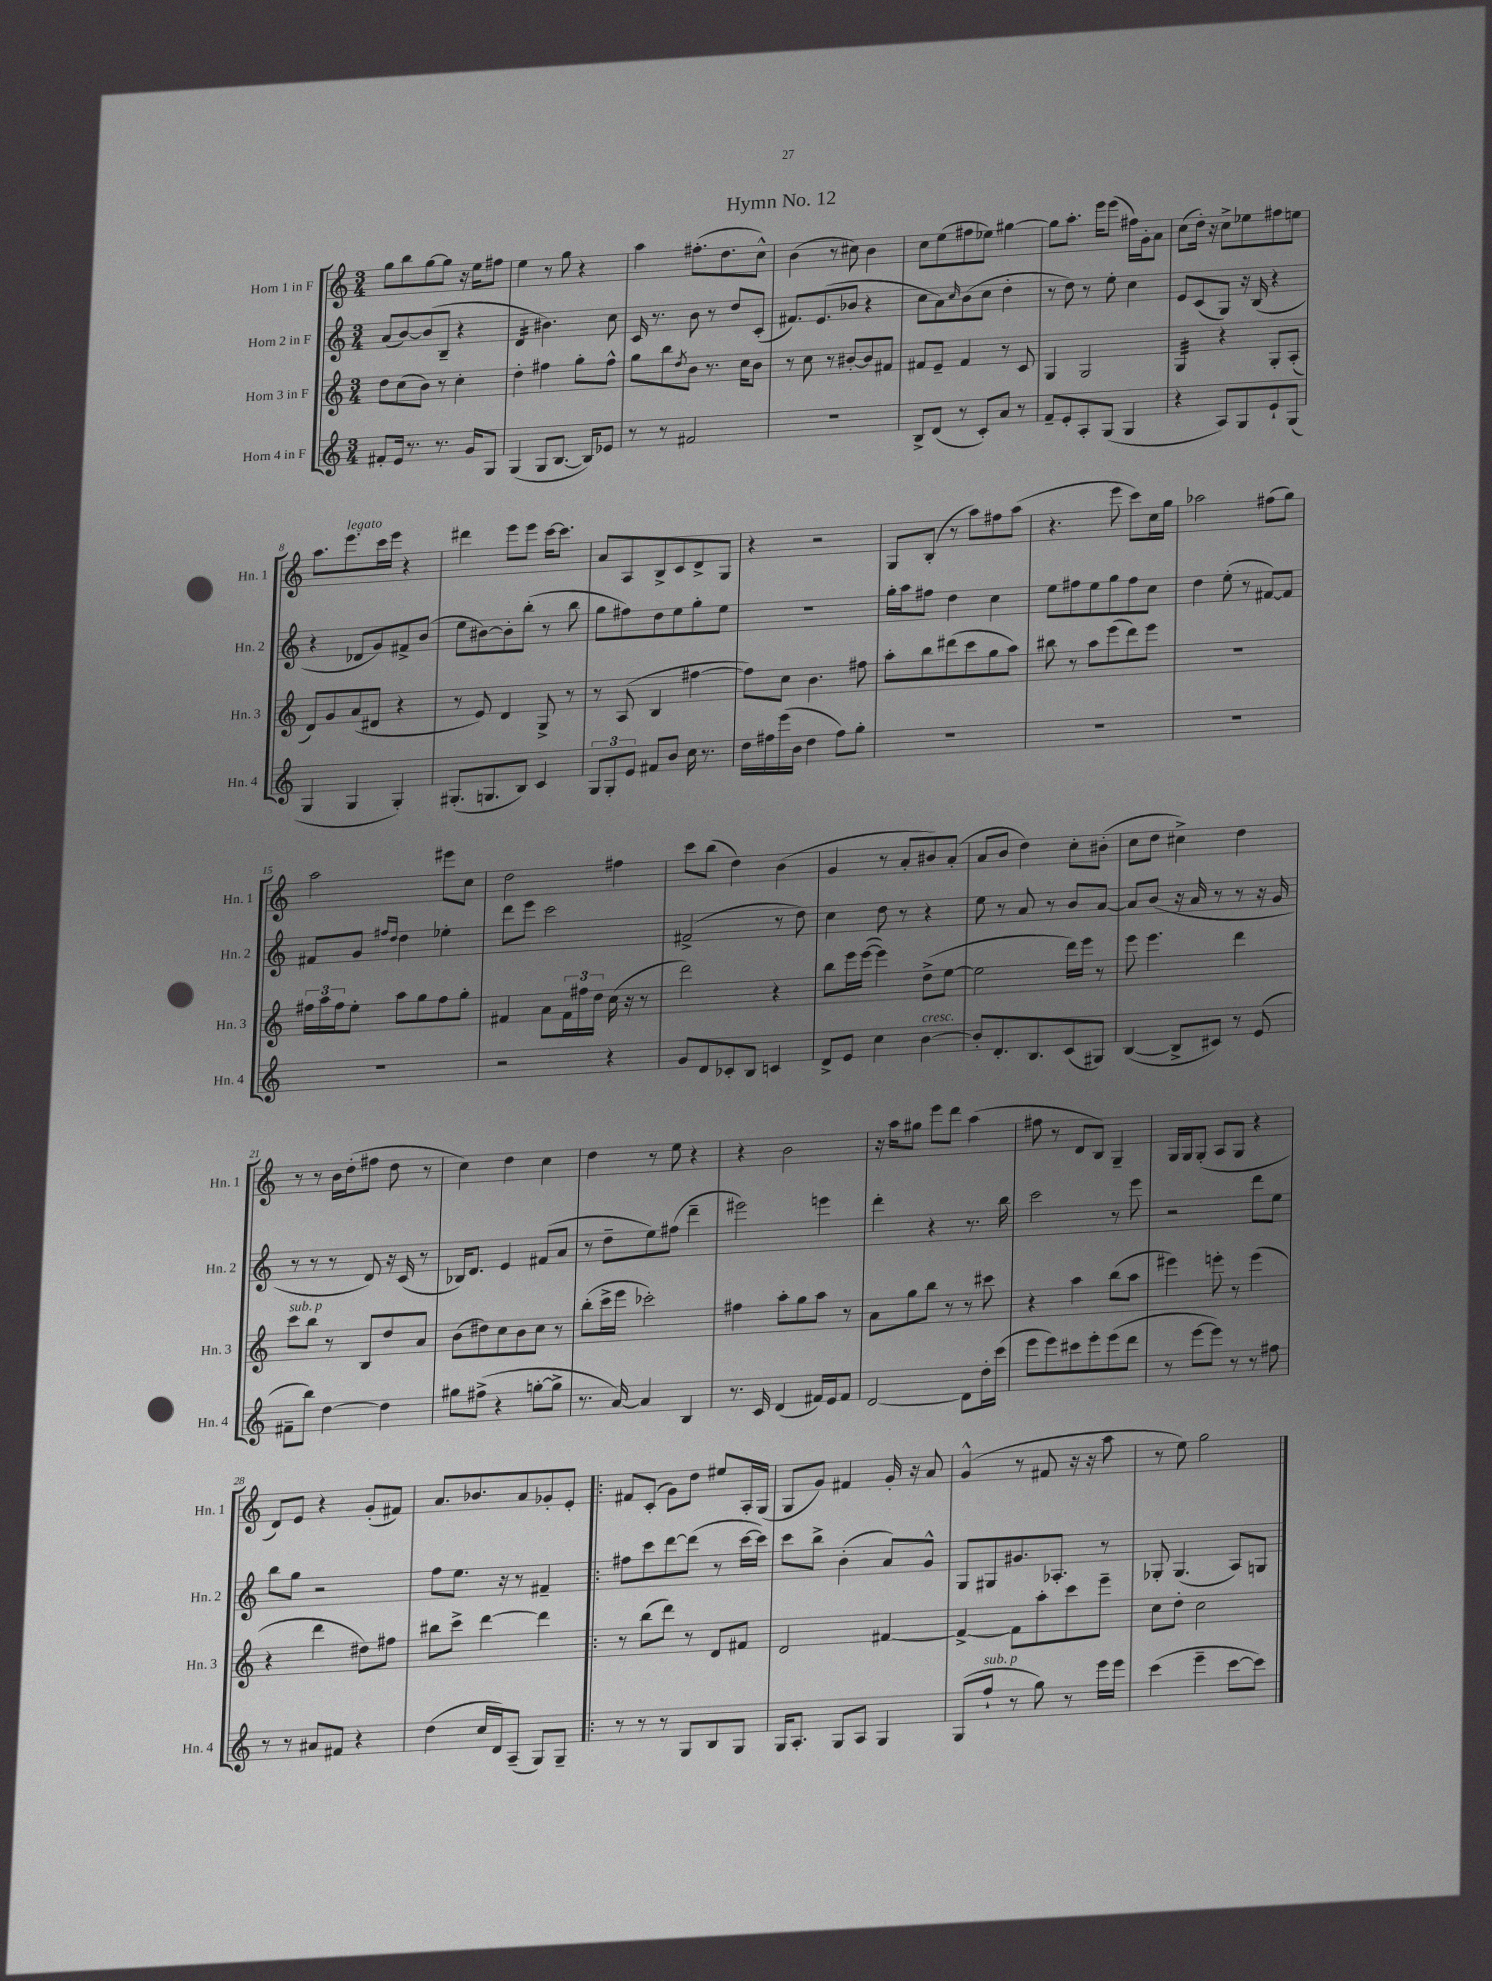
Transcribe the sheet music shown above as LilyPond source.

\header { title = "Hymn No. 12" }
<<
\new StaffGroup <<
\new Staff = "s0" \with { instrumentName = "Horn 1 in F" shortInstrumentName = "Hn. 1" } {
    \clef treble \key c \major \numericTimeSignature \time 3/4
    g''8 b''8 g''8~ g''8 r16 e''16 fis''8 |
    e''4 r8 g''8 r4 |
    a''4 fis''8.-.( d''8. c''8-^) |
    b'4( r8 cis''8) b'4 |
    c''8 e''8( fis''8 ees''8) gis''4~ |
    gis''8 a''8.-. e'''16 e'''8( fis''16) g'16-. a'8 |
    c''8( d''16-.) r16 c''8-> ees''8 fis''8 e''8 |
    a''8. e'''8.^\markup { \italic "legato" } c'''16 e'''16 r4 |
    dis'''4 e'''8 e'''8 c'''16~ c'''8. |
    a'8 a8 b8-> c'8 d'8-> g8 |
    r4 r2 |
    g8 b8-.( r8 a''8) fis''8 a''8( |
    r4. e'''8 c'''8) c''16 g''16 |
    aes''2 fis''8( g''8) |
    a''2 eis'''8 c''8 |
    d''2 fis''4 |
    c'''8 b''8( d''4) b'4( |
    g'4 r8 a'8-. bis'8) a'8-.( |
    a'8 b'8 d''4) c''8-. bis'8-.( |
    c''8 d''8 cis''4->) d''4 |
    r8 r8 b'16 d''16-.( fis''8 d''8 r8 |
    c''4) d''4 c''4 |
    d''4 r8 e''8 r4 |
    r4 b'2 |
    r16 a''16 gis''8 e'''8 d'''8 a''4( |
    fis''8 r8 d'8 b8) g4-- |
    g16 g16 g8-.( a8 g8 r4 |
    d'8) e'8 r4 g'8-.( fis'8) |
    a'8. bes'8. a'8 ges'8-. e'8-. |
    \bar ".|:" fis'8 c'8-.( g'8) d''8 eis''8 a16-. g16( |
    g8 g'8) fis'4 g'16-. r16 a'8 |
    g'4-^( r8 fis'8 r16 r16 a''8 |
    r8 e''8) g''2 \bar "|." |
}
\new Staff = "s1" \with { instrumentName = "Horn 2 in F" shortInstrumentName = "Hn. 2" } {
    \clef treble \key c \major \numericTimeSignature \time 3/4
    a'8( b'8~) b'8( b8-- r4 |
    d'4:16 bis'4.) c''8 |
    c'16 r8. b'8 r8 d''8 c'8-.( |
    fis'8.) e'8.( bes'8 r4 |
    c''8 a'8) \grace { c''16 } b'8( c''8 d''4-. |
    r8 d''8) r8 e''8-. c''4 |
    e'8 c'8( g8) r16 b16( r4 |
    r4 des'8 g'8) fis'8-> b'8( |
    e''8 bis'8~) bis'8-. b''8-.( r8 b''8 |
    g''8 fis''8) d''8 e''8 g''8-. e''8 |
    R2. |
    g''16-. a''16 fis''8 d''4 c''4 |
    e''8 fis''8 e''8 g''8 fis''8 c''8 |
    d''4 e''8-.( r8 fis'8~) fis'8 |
    fis'8 g'8 \grace { fis''16 d''16 } d''4 ees''4-. |
    d'''8 e'''8 c'''2 |
    fis'2->( r8 d''8) |
    c''4 d''8 r8 r4 |
    e''8 r8 a'8 r8 b'8 a'8~ |
    a'8 b'8( r16 a'16 r8 r8 r16 g'16 |
    r8 r8 r8 d'8) r16 c'16( r8 |
    bes16) d'8. e'4 fis'8( a'8 |
    r8 d''8-- e''8) fis''8( d'''4-- |
    eis'''2) e'''4 |
    d'''4-. r4 r8. b''16 |
    c'''2 r8 e'''8 |
    r2 d'''8 e''8 |
    b''8 g''8 r2 |
    f''8 e''8. r16 r8 fis'4-- |
    \bar ".|:" fis''8 c'''8 d'''8~ d'''8( r8 c'''16~ c'''16) |
    c'''8 b''8-> b'4-.( a'8) g'8-^ |
    g8 gis8 gis'8. aes8.-. r8 |
    ges8-. ges4.( a8) g8 \bar "|." |
}
\new Staff = "s2" \with { instrumentName = "Horn 3 in F" shortInstrumentName = "Hn. 3" } {
    \clef treble \key c \major \numericTimeSignature \time 3/4
    d''8 c''8( b'8) r8 c''4-. |
    d''4-. fis''4 g''8-. fis''8-^ |
    g''8 b''8 \acciaccatura { d''8 } b'8 r8. c''16 b'8 |
    r8 c''8 r8 bis'8~-. bis'8 fis'8 |
    fis'8 e'8-- fis'4 r8 c'8 |
    g4 g2 |
    g4:32 r4 g8-. a8-.( |
    d'8) g'8 a'8( dis'8 r4 |
    r8 e'8) d'4 g8-> r8 |
    r8 a8( b4 fis''4~ |
    fis''8) c''8 b'4. fis''8 |
    a''8-. b''8 dis'''8( c'''8 g''8 a''8) |
    bis''8 r8 a''8 e'''8( d'''8) e'''8 |
    R2. |
    \tuplet 3/2 { fis''16 a''16 fis''16 } e''8-. a''8 g''8 fis''8 g''8-. |
    fis'4 a'8 \tuplet 3/2 { fis'16 fis''16 d''16 } c''16( r16 r8 |
    d'''2) r4 |
    b''8 e'''16 e'''16~( e'''4) d''8->( e''8~ |
    e''2 d'''16) e'''16 r8 |
    e'''8 e'''4. d'''4 |
    c'''8^\markup { \italic "sub. p" } b''8 r8 b8 d''8 a'8 |
    b'8( dis''8) c''8 b'8 c''8 r8 |
    b''8-.( c'''16-> e'''16 ces'''2-.) |
    fis''4 a''8-. g''8 a''8 r8 |
    a'8 g''8 b''8 r8 r8 cis'''8 |
    r4 a''4 b''8( a''8 |
    eis'''4) e'''8-. r8 e'''4( |
    r4 d'''4 dis''8) fis''8 |
    bis''8 c'''8-> d'''4~ d'''4 |
    \bar ".|:" r8 b''8( d'''8) r8 d'8 fis'8 |
    d'2 fis'4~ |
    fis'4~-> fis'8 a''8-. c'''8 e'''8-- |
    c''8 d''8-. c''2 \bar "|." |
}
\new Staff = "s3" \with { instrumentName = "Horn 4 in F" shortInstrumentName = "Hn. 4" } {
    \clef treble \key c \major \numericTimeSignature \time 3/4
    fis'8-. e'16 r8. r8. g'16 g8 |
    g4( g8 b8.~ b16) ees'8 |
    r8 r8 fis'2 |
    R2. |
    b8-> d'8( r8 c'8-.) a'8 r8 |
    f'8-- e'8-. a8-. g8( g4 |
    r4 a8) g8 e'8-! g8( |
    g4 g4 g4-.) |
    gis8.-.( g8. b8) c'4 |
    \tuplet 3/2 { g8 g8-. e'8 } fis'8 b'8 c''16 r8. |
    d''16 fis''16 e'''16( b'16 d''4 fis''8) g''8-. |
    R2. |
    R2. |
    R2. |
    R2. |
    r2 r4 |
    g'8 d'8 ces'8-. b8 c'4 |
    d'8-> e'8 c''4 b'4~^\markup { \italic "cresc." } |
    b'8-. d'8.-. b8. c'8( gis8) |
    b4~( b8-> cis'8) r8 e'8( |
    fis'8-- b''8) d''4~ d''4 |
    gis''8 fis''8->( r4 g''8~-. g''8-> |
    r8. a'16~) a'4 b4 |
    r8. c'16 d'4( fis'16) e'16 fis'8 |
    d'2~ d'8 d''16-. c'''16( |
    e'''8 e'''8) cis'''8 e'''8-. e'''8( d'''8 |
    r8 e'''8~ e'''8) r8 r8 fis''8 |
    r8 r8 ais'8 fis'8 r4 |
    d''4( c''16 d'16) a8--( g8) g8-- |
    \bar ".|:" r8 r8 r8 g8 b8 g8 |
    g16 a8.-. g8 a8 g4 |
    g8( f''8-!^\markup { \italic "sub. p" } r8 g''8) r8 e'''16 e'''16 |
    c'''4( e'''4-- c'''8~ c'''8) \bar "|." |
}
>>
>>
